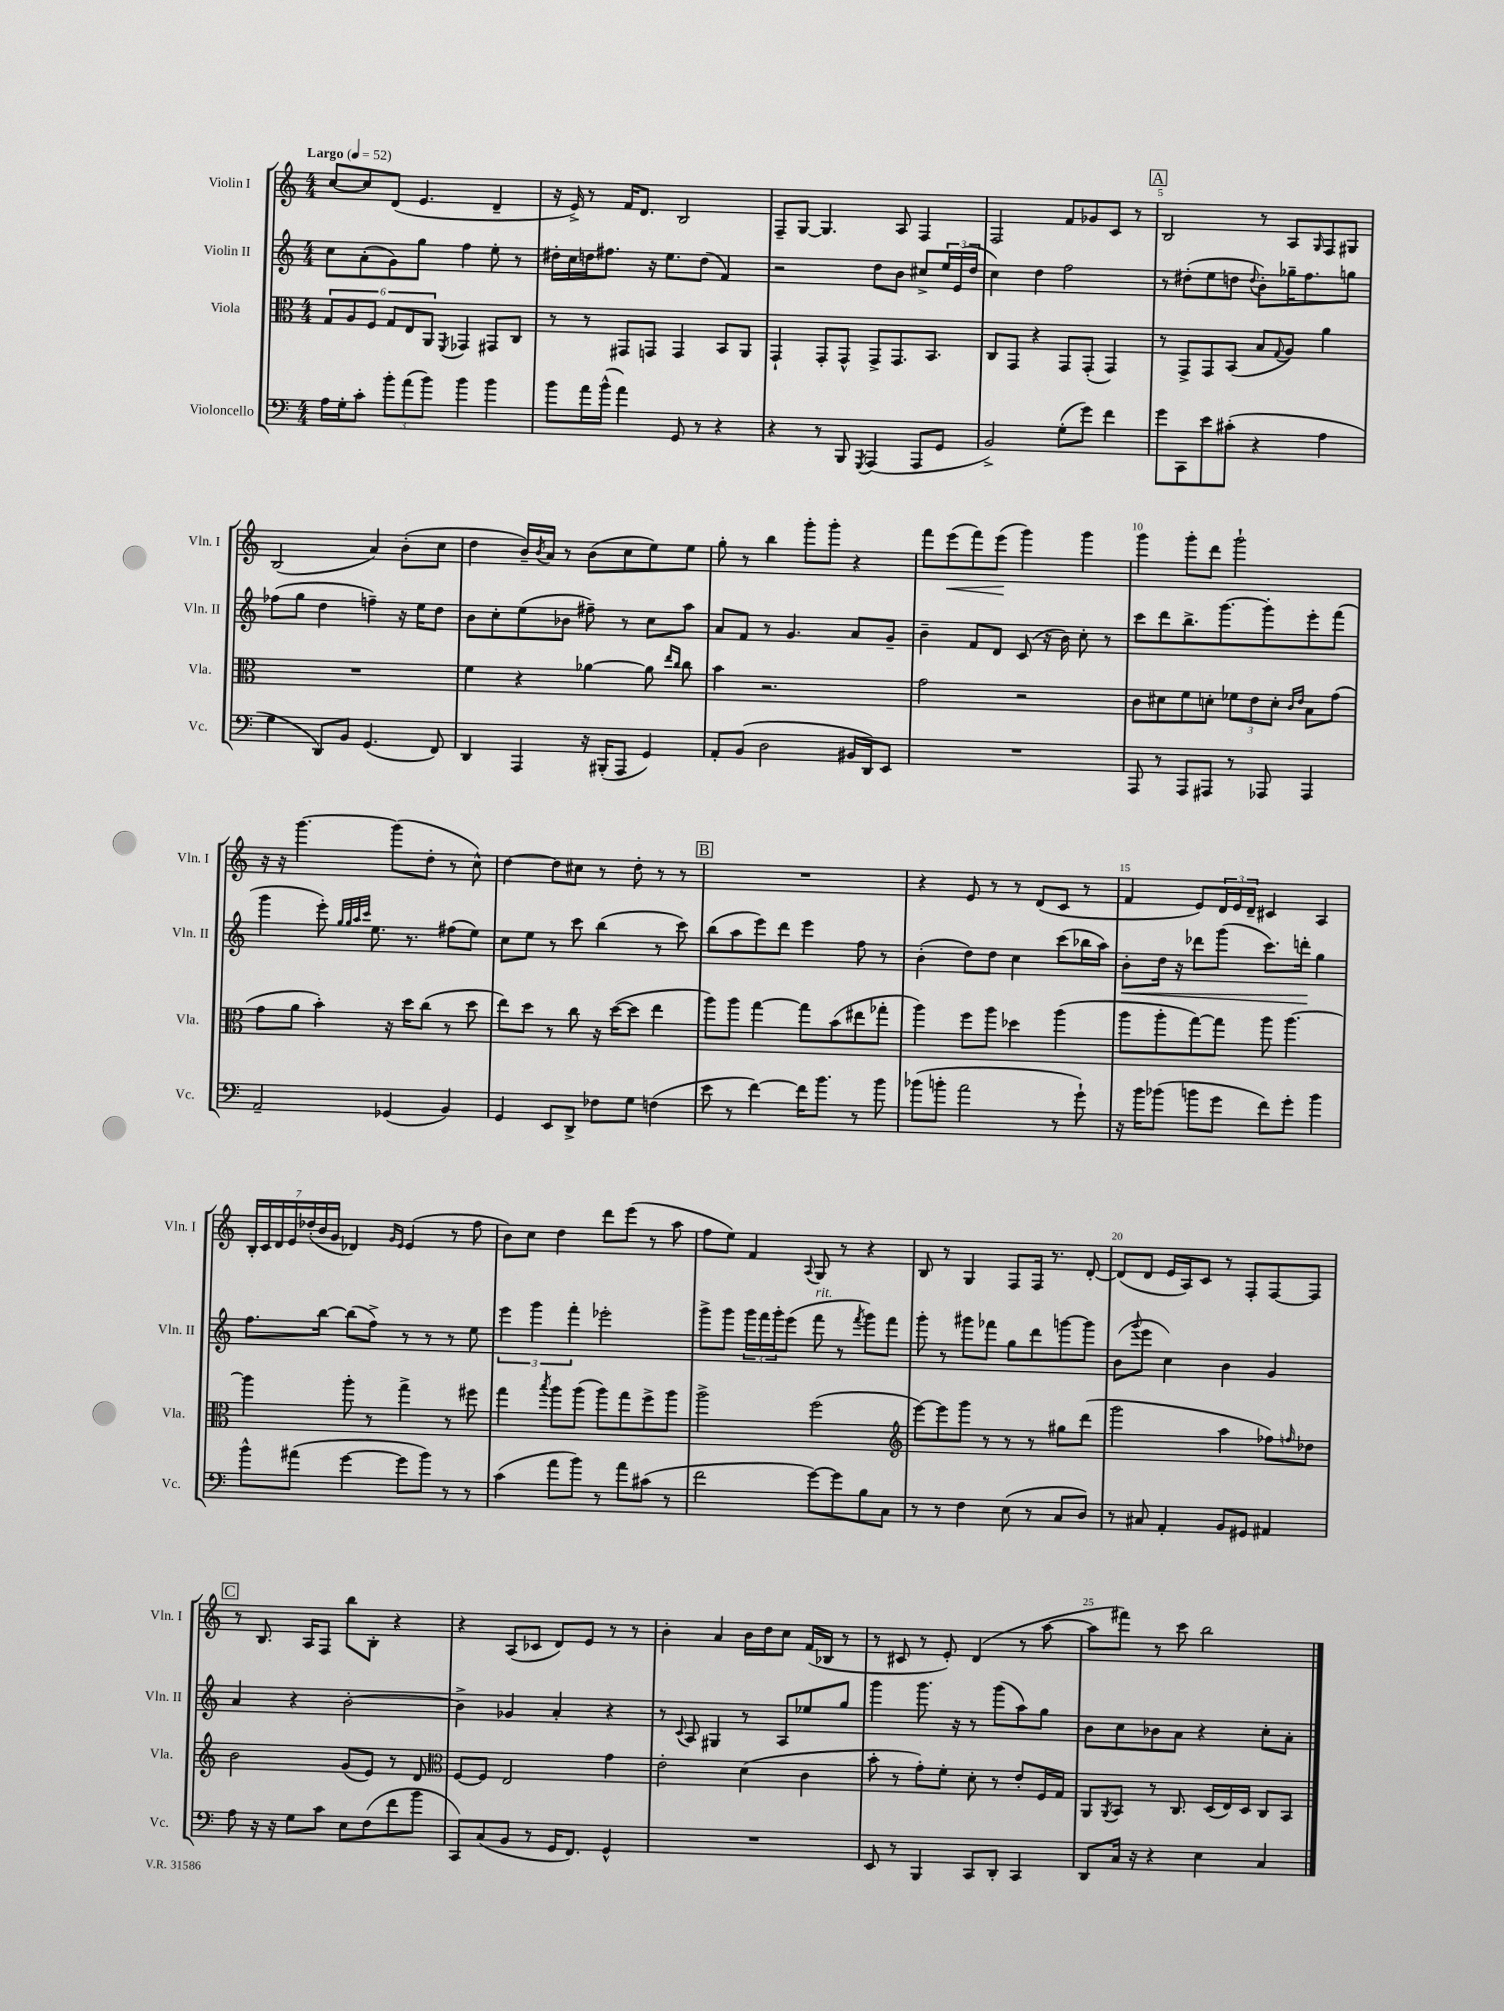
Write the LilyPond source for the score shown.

<<
\new StaffGroup <<
\new Staff = "s0" \with { instrumentName = "Violin I" shortInstrumentName = "Vln. I" } {
    \clef treble \key c \major \numericTimeSignature \time 4/4 \tempo "Largo" 4 = 52
    c''8~ c''8 d'8( e'4. d'4-- |
    r16 e'16->) r8 f'16 d'8. b2 |
    f8-- g8~ g4. a8 f4 |
    f2 f'8 ges'8 c'8 r8 |
    \mark \markup { \box "A" } b2 r8 a8 \grace { g16 } f8 gis8 |
    b2( a'4) b'8-.( c''8 |
    d''4 b'16--) \acciaccatura { b'8 } a'16 r8 b'8( c''8 e''8) e''8 |
    g''8-. r8 b''4 g'''8-. g'''8-. r4 |
    f'''8 e'''8\<( f'''8) e'''8\!( g'''4) g'''4 |
    g'''4 g'''8-. d'''8 g'''2-! |
    r16 r16 g'''4.~ g'''8( d''8-. r8 c''8-^) |
    d''4~ d''8 cis''8 r8 d''8-. r8 r8 |
    \mark \markup { \box "B" } R1 |
    r4 e'8 r8 r8 d'8( c'8 r8 |
    f'4 e'8) \tuplet 3/2 { d'16 e'16 d'16-- } cis'4 a4 |
    \tuplet 7/4 { b16-. c'16 d'16 e'16 des''16-.( b'16 g'16 } des'4) \grace { g'16 e'16 } e'4( r8 f''8 |
    b'8) c''8 d''4 d'''8 e'''8( r8 a''8 |
    f''8 e''8) f'4 \appoggiatura { a8 } g8 r8 r4 |
    b8 r8 g4 f8 f16 r8. d'8~-. |
    d'8( d'8 e'16 a16) c'8 r8 f8-. f8~ f8 |
    \mark \markup { \box "C" } r8 b8. a16 f8 b''8 b8-. r4 |
    r4 a8( ces'8 d'8) e'8 r8 r8 |
    b'4-. a'4 b'16 d''16 c''8 f'16( bes16 r8 |
    r8 cis'8 r8 e'8-.) d'4( r8 a''8~ |
    a''8 fis'''8) r8 c'''8 b''2 \bar "|." |
}
\new Staff = "s1" \with { instrumentName = "Violin II" shortInstrumentName = "Vln. II" } {
    \clef treble \key c \major \numericTimeSignature \time 4/4
    c''8 a'8-.( g'8) g''8 f''4 e''8-. r8 |
    dis''16-. c''16 d''16 fis''8. r16 e''8. d''8( f'4) |
    r2 d''8 b'8 cis''8-> \tuplet 3/2 { e''16 e'16( d''16 } |
    c''4) d''4 f''2 |
    \mark \markup { \box "A" } r8 dis''8-.( e''8 d''8 \appoggiatura { d''8 } b'8-.) ges''16-- f''8. g''8 |
    fes''8( g''8 d''4 f''4--) r16 e''16 d''8 |
    b'8 c''8-. e''8( bes'8 fis''8--) r8 c''8 a''8 |
    a'8 f'8 r8 g'4. a'8 g'8-- |
    b'4-- f'8 d'8 c'8( r16 b'16) c''8-. r8 |
    c'''8 d'''8 b''8.-> g'''8.~ g'''8-. e'''8-. f'''8( |
    g'''4 e'''8-.) \grace { g''32 g''32 a''32 c'''32 } e''8. r8. fis''8( e''8) |
    c''8 e''8 r8 c'''8 b''4( r8 c'''8) |
    \mark \markup { \box "B" } b''8( a''8 e'''8) d'''8 e'''4 f''8 r8 |
    b'4-.( d''8) d''8 c''4 c'''8( bes''16 a''16) |
    b'8-.\< d''16 r16 des'''8 g'''8( c'''8.) d'''16-.\! g''4 |
    f''8. b''16~ b''8( f''8->) r8 r8 r8 e''8 |
    \tuplet 3/2 { e'''4 g'''4 f'''4-. } ees'''2-. |
    g'''8-> g'''8 \tuplet 3/2 { g'''16 f'''16 g'''16-. } e'''8( f'''8^\markup { \italic "rit." } r8 \acciaccatura { f'''8 } g'''8) f'''8 |
    g'''8-. r8 gis'''8 fes'''8 g''8 d'''8 g'''8~ g'''8 |
    b'8( \appoggiatura { g'''8 } e'''8 c''4) b'4 g'4 |
    \mark \markup { \box "C" } a'4 r4 b'2~-. |
    b'4-> ges'4 a'4-. r4 |
    r8 \appoggiatura { c'8 } a8 gis4 r8 a8 ees''8 g''8 |
    g'''4 g'''8. r16 r8 g'''8( a''8) g''8 |
    b'8 c''8 bes'8 a'8 r4 c''8-. a'8-. \bar "|." |
}
\new Staff = "s2" \with { instrumentName = "Viola" shortInstrumentName = "Vla." } {
    \clef alto \key c \major \numericTimeSignature \time 4/4
    \tuplet 6/4 { g8 a8 f8 g8 e8 a,8 } \acciaccatura { f,8 } ges,4 gis,8 c8 |
    r8 r8 gis,8 g,8 g,4 b,8 a,8 |
    g,4-! g,8-. g,8-^ g,8-> g,8. b,8. |
    c8 g,8 r4 g,8 g,8-.( g,4) |
    \mark \markup { \box "A" } r8 g,8-> g,8 b,8( b8 \appoggiatura { g8 } a8) a'4 |
    R1 |
    f'4 r4 aes'4~ aes'8 \grace { e''16 c''16 } c''8 |
    b'4 r2. |
    g'2 r2 |
    c'8 dis'8 f'8 d'8-. \tuplet 3/2 { fes'8 e'8 d'8-. } \grace { c'16 e'16 } b8 g'8( |
    g'8 a'8 b'4-.) r16 d''16 c''8( r8 d''8 |
    e''8) d''8 r8 c''8 r16 d''16~( d''8 e''4 |
    \mark \markup { \box "B" } a''8) a''8 g''4~ g''8 b'8( eis''8 ges''8-. |
    a''4) f''8 a''8 des''4 a''4( |
    a''8 a''8-. g''8~) g''8 a''8 a''4.~ |
    a''4 a''8-. r8 g''4-> r8 fis''8 |
    g''4 \acciaccatura { b''8 } a''8 a''8( a''8) g''8 f''8-> a''8 |
    a''2-> f''2( |
    \clef treble e'''8~) e'''8 g'''8 r8 r8 r8 gis''8 d'''8( |
    g'''2 a''4 fes''8) \grace { f''16 } des''8 |
    \mark \markup { \box "C" } b'2 g'8( e'8) r8 d'8 |
    \clef alto f8~ f8 e2 g'4 |
    e'2-. d'4( c'4 |
    b'8-. r8 g'8-.) f'8-. d'8-. r8 e'8-. f16 g16 |
    a,8 \acciaccatura { a,8 } b,8 r8 c8. d16( e16) d16 c8 b,8 \bar "|." |
}
\new Staff = "s3" \with { instrumentName = "Violoncello" shortInstrumentName = "Vc." } {
    \clef bass \key c \major \numericTimeSignature \time 4/4
    a16 g16-. c'8-. \tuplet 3/2 { b'8-. a'8( b'8) } b'4 b'4 |
    b'8 a'16 b'16-^( a'4) g,8 r8 r4 |
    r4 r8 b,,8 \acciaccatura { g,,8 } a,,4( a,,8 g,8 |
    b,2->) g8-.( g'8) f'4 |
    \mark \markup { \box "A" } g'8 c,8 e'8 cis'8-.( r4 a4 |
    g4 d,8) b,8 g,4.( f,8) |
    d,4 a,,4 r16 bis,,16-.( a,,8 g,4) |
    a,8-. b,8( d2 bis,16 d,16) e,8 |
    R1 |
    a,,8 r8 a,,8 ais,,8 r8 aes,,8 aes,,4 |
    a,2-- ges,4( b,4) |
    g,4 e,8 d,8-> fes8 g8 f4( |
    \mark \markup { \box "B" } e'8 r8 f'4~) f'16 b'8. r8 b'8 |
    bes'8( b'8-. a'2 r8 g'8-!) |
    r16 b'16 bes'8( b'8 g'8 f'8) g'8-. b'4 |
    b'8-^ ais'8( g'4~ g'8 b'8) r8 r8 |
    c'4( a'8 b'8) r8 a'8 cis'8( r8 |
    f'2 g'8~) g'8 b8 c8 |
    r8 r8 f4 e8( r8 c8 d8) |
    r8 cis8 a,4-. b,8 gis,8 ais,4 |
    \mark \markup { \box "C" } a8 r16 r16 g8 c'8 e8 f8( f'8 b'8 |
    c,8) c8( b,8 r8 g,16 f,8.) g,4-^ |
    R1 |
    e,8 r8 b,,4 c,8 d,8-. c,4 |
    d,8 c16 r16 r4 e4 c4 \bar "|." |
}
>>
>>
\layout { \context { \Score \override BarNumber.break-visibility = ##(#f #t #t) barNumberVisibility = #(every-nth-bar-number-visible 5) } }
